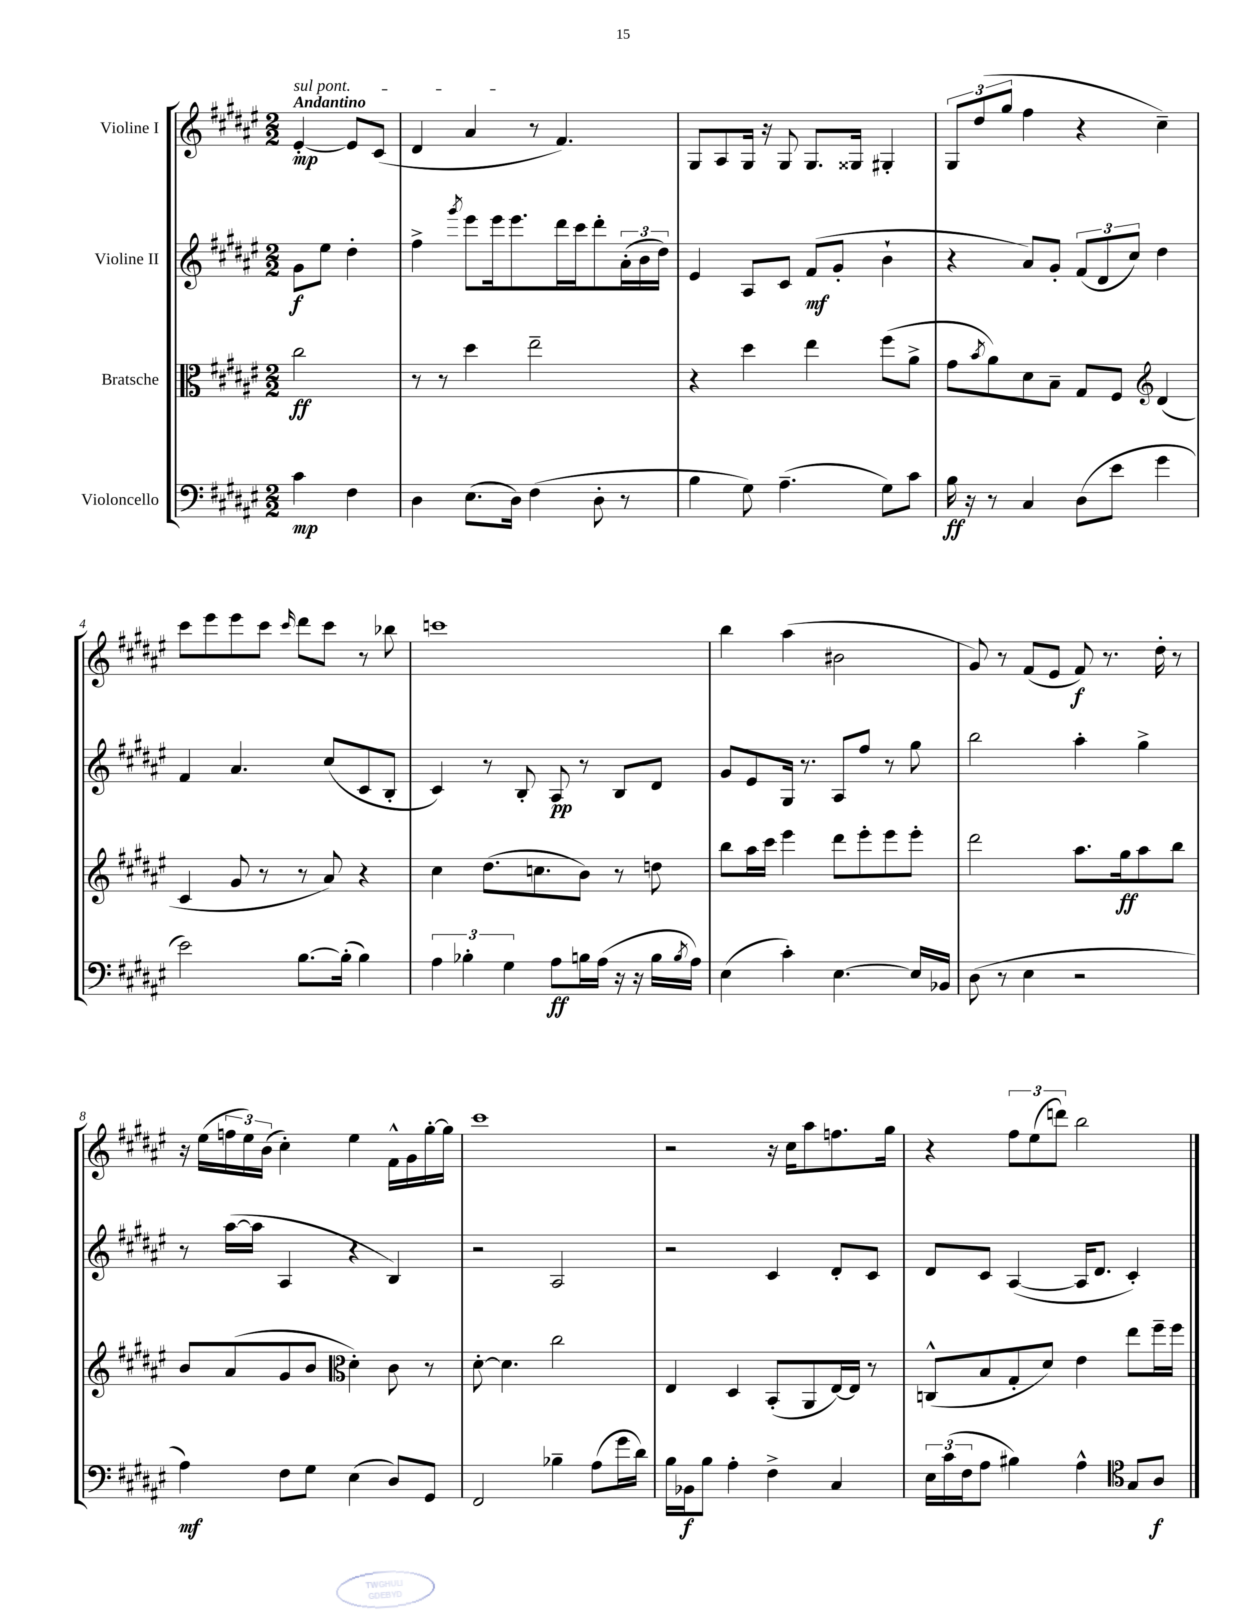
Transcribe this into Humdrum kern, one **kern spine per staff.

**kern	**kern	**kern	**kern
*staff4	*staff3	*staff2	*staff1
*clefF4	*clefC3	*clefG2	*clefG2
*k[f#c#g#d#a#e#]	*k[f#c#g#d#a#e#]	*k[f#c#g#d#a#e#]	*k[f#c#g#d#a#e#]
*M2/2	*M2/2	*M2/2	*M2/2
4c#	2cc#	8g#	[4e#'
.	.	8ee#	.
4F#	.	4dd#'	8e#]
.	.	.	(8c#
=	=	=	=
4D#	8r	4ff#^	4d#
.	8r	.	.
.	.	8qggg#	.
(8.E#	4dd#	8eee#	4a#
.	.	16eee#	.
16D#)	.	8.eee#	.
(4F#	2ee#~	.	8r
.	.	16ddd#	4.f#)
.	.	16ccc#	.
8D#'	.	8ddd#'	.
8r	.	(24a#'	.
.	.	24b	.
.	.	24dd#)	.
=	=	=	=
4B	4r	4e#	8G#
.	.	.	8A#
8G#)	4dd#	8A#	16G#
.	.	.	16r
(4.A#~	.	8c#	8G#
.	4ee#	(8f#	8.G#
.	.	8g#'	.
.	.	.	16G##
8G#)	(8ff#	4b`	4G#'
8c#	8a#^	.	.
=	=	=	=
16B	8g#	4r	12G#
16r	.	.	.
.	.	.	(12dd#
.	8qb	.	.
8r	8a#)	.	.
.	.	.	12gg#
4C#	8d#	8a#)	4ff#
.	8B~	8g#'	.
(8D#	8G#	(12f#	4r
.	.	12d#	.
8e#	8F#	.	.
.	.	12cc#)	.
*	*clefG2	*	*
4g#	(4d#	4dd#	4cc#~)
=	=	=	=
2e#)	4c#	4f#	8ccc#
.	.	.	8eee#
.	8g#	4.a#	8eee#
.	8r	.	8ccc#
.	.	.	16qqccc#
[8.B	8r	.	8ddd#
.	8a#)	(8cc#	8ccc#
(16B']	.	.	.
4B)	4r	8c#	8r
.	.	8B'	8bb-
=	=	=	=
6A#	4cc#	4c#)	1ccc
6B-'	.	.	.
.	(8.dd#	8r	.
6G#	.	.	.
.	.	8B'	.
.	8.cc	.	.
8A#	.	8A#	.
16B	8b)	8r	.
(16A#	.	.	.
16r	8r	8B	.
16r	.	.	.
16B	8dd	8d#	.
8qB	.	.	.
16A#)	.	.	.
=	=	=	=
(4E#	8bb	8g#	4bb
.	16aa#	8e#	.
.	16ccc#	.	.
4c#')	4eee#	16G#	(4aa#
.	.	8.r	.
[4.E#	8ddd#	8A#	2b#
.	8eee#'	8ff#	.
.	8eee#	8r	.
16E#]	8eee#'	8gg#	.
16BB-	.	.	.
=	=	=	=
(8D#	2ddd#	2bb	8g#)
8r	.	.	8r
4E#	.	.	(8f#
.	.	.	8e#
2r	8.aa#	4aa#'	8f#)
.	.	.	8.r
.	16gg#	.	.
.	8aa#	4gg#^	.
.	.	.	16dd#'
.	8bb	.	8r
=	=	=	=
4A#)	8b	8r	16r
.	.	.	(16ee#
.	(8a#	([16aa#	24ff
.	.	.	24ee#)
.	.	16aa#]	.
.	.	.	(24b
8F#	8g#	4A#	4cc#')
8G#	8b	.	.
*	*clefC3	*	*
(4E#	4d#')	4r	4ee#
8D#)	8c#	4B)	16f#^^
.	.	.	16g#
8GG#	8r	.	[16gg#'
.	.	.	16gg#]
=	=	=	=
2FF#	[8d#'	2r	1ccc#
.	4.d#]	.	.
4B-~	2cc#	2A#	.
(8A#	.	.	.
16g#	.	.	.
16d#)	.	.	.
=	=	=	=
16B	4E#	2r	2r
16BB-	.	.	.
8B	.	.	.
4A#'	4D#	.	.
4F#^	(8BB'	4c#	16r
.	.	.	16cc#
.	8AA#	.	8aa#
4C#	[16E#)	8d#'	8.ff
.	16E#]	.	.
.	8r	8c#	.
.	.	.	16gg#
=	=	=	=
24E#	(8C^^	8d#	4r
(24c#	.	.	.
24F#	.	.	.
8A#	8B	8c#	.
4B#)	8G#'	([4A#	12ff#
.	.	.	(12ee#
.	8d#)	.	.
.	.	.	12ddd)
4A#^^	4e#	16A#]	2bb
.	.	8.d#	.
*clefC4	*	*	*
8G#	8ee#	4c#')	.
8A#	16ff#~	.	.
.	16ff#	.	.
==	==	==	==
*-	*-	*-	*-
